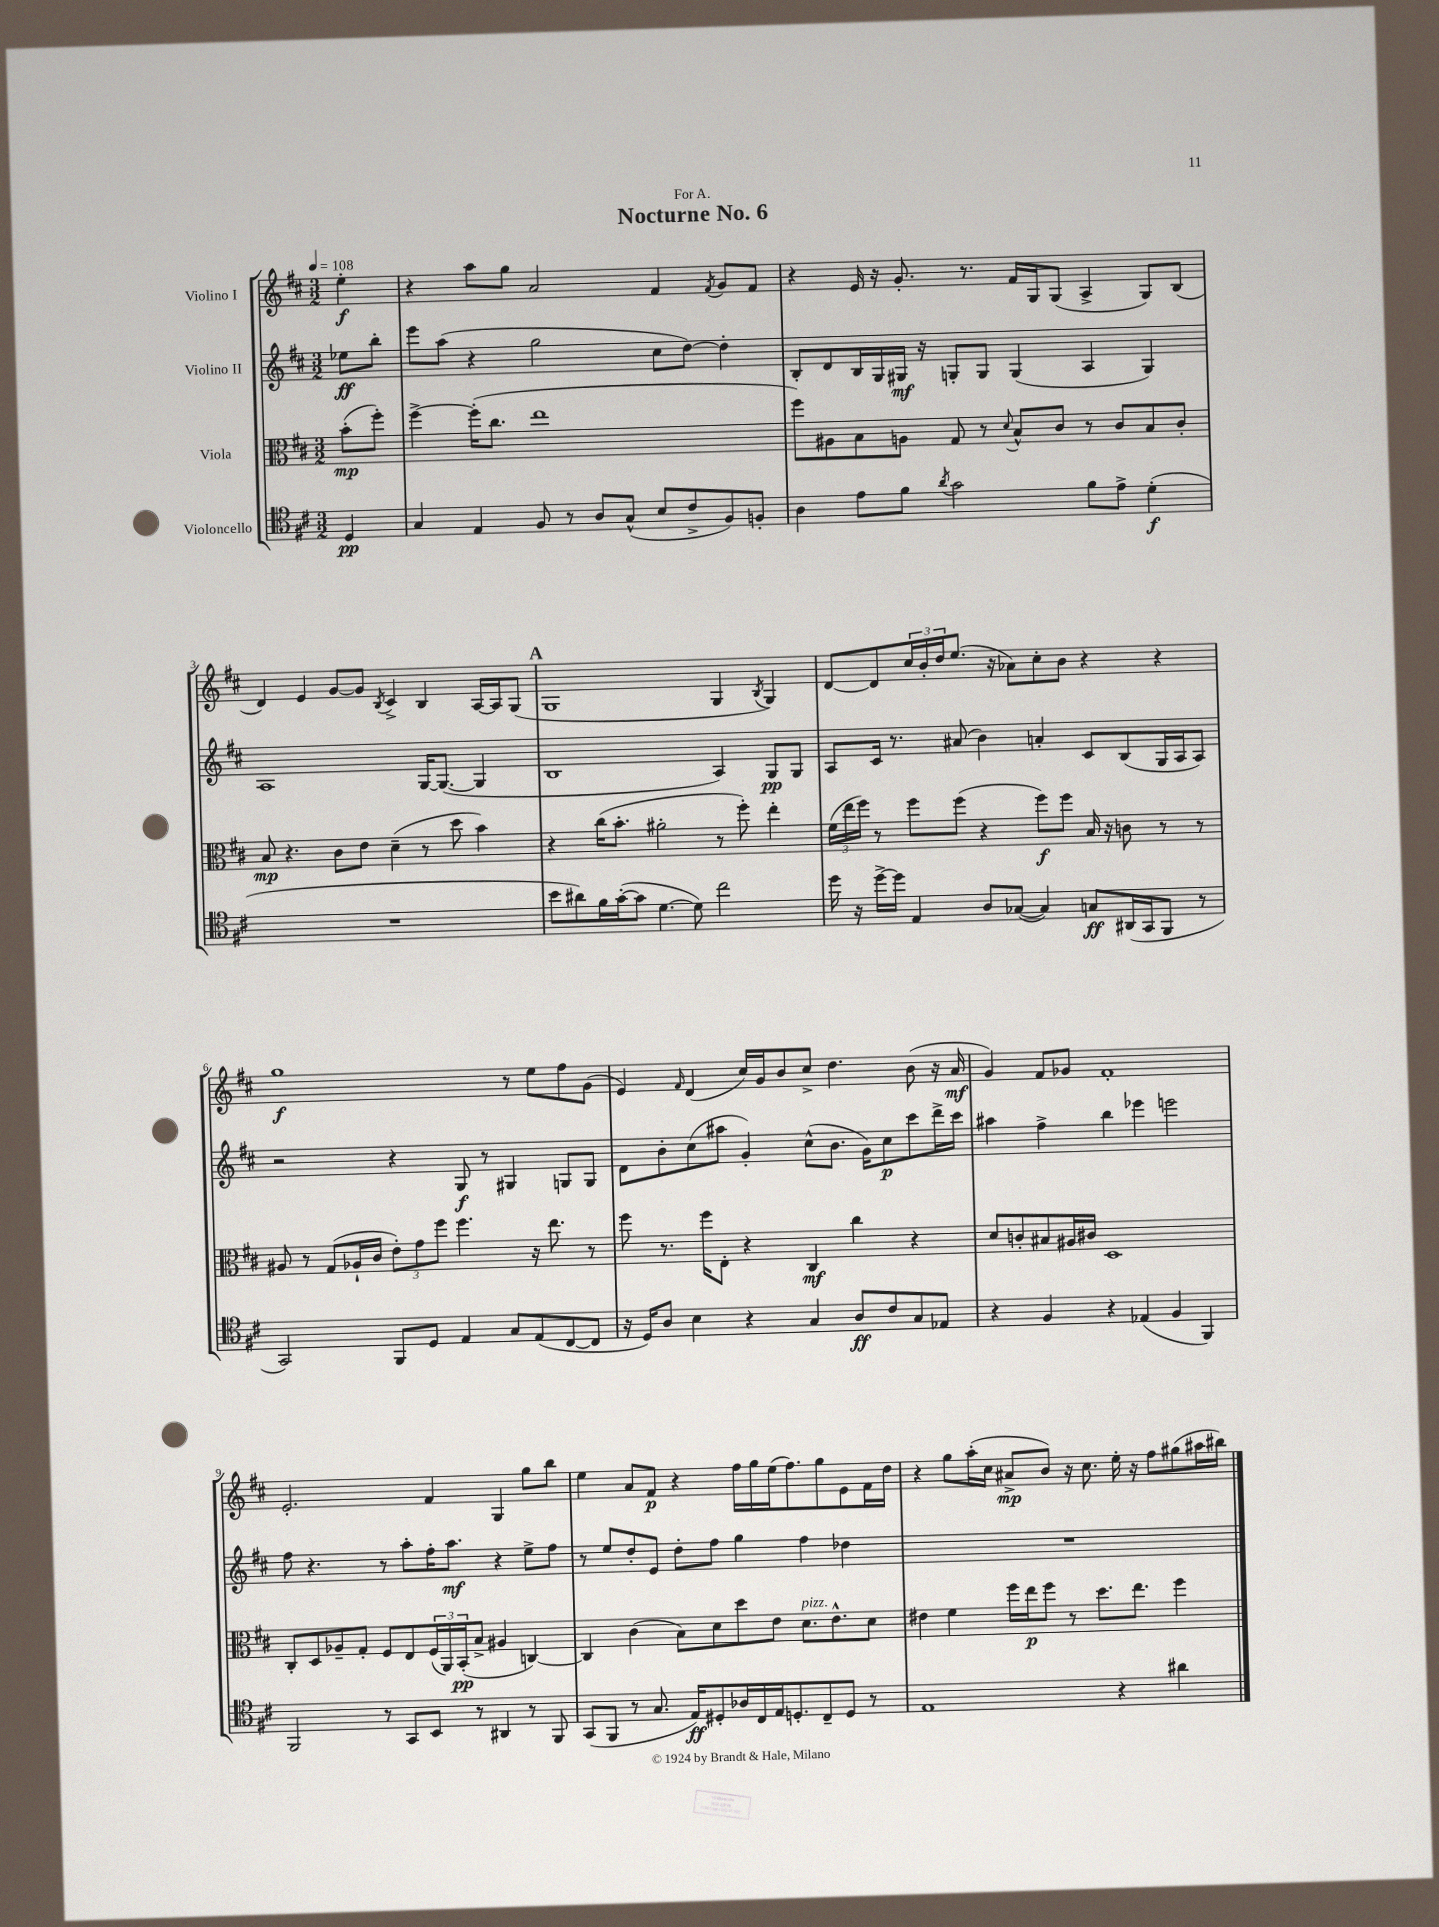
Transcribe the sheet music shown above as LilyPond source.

\header { title = "Nocturne No. 6" dedication = "For A." }
<<
\new StaffGroup <<
\new Staff = "s0" \with { instrumentName = "Violino I" } {
    \clef treble \key d \major \numericTimeSignature \time 3/2 \partial 4 \tempo 4 = 108
    e''4-.\f |
    r4 a''8 g''8 a'2 fis'4 \acciaccatura { fis'8 } g'8 fis'8 |
    r4 e'16 r16 g'8.-. r8. fis'16 g16 g8( a4-> g8) b8( |
    d'4) e'4 g'8~ g'8 \acciaccatura { b8 } cis'4-> b4 a16~ a16 g8( |
    \mark \markup { \bold "A" } g1 g4 \acciaccatura { b8 } g4) |
    d'8~ d'8 \tuplet 3/2 { cis''16 b'16-. d''16 } e''8.( r16 aes'8) cis''8-. b'8 r4 r4 |
    g''1\f r8 e''8 fis''8 g'8( |
    e'4) \grace { fis'16 } d'4( cis''16) g'16 b'8 cis''8-> d''4. b'8( r16 a'16\mf |
    g'4) fis'8 ges'8 fis'1-. |
    e'2.-. fis'4 g4 g''8 b''8 |
    e''4 a'8 fis'8\p r4 fis''16 g''16 e''16( fis''8.) g''8 e'8 fis'16 d''16 |
    r4 g''8 a''16-.( cis''16 ais'8->\mp b'8) r16 cis''8. e''16-. r16 fis''8 gis''8( ais''16 bis''16) \bar "|." |
}
\new Staff = "s1" \with { instrumentName = "Violino II" } {
    \clef treble \key d \major \numericTimeSignature \time 3/2 \partial 4
    ees''8\ff b''8-. |
    e'''8 a''8( r4 g''2 cis''8 d''8~) d''4-. |
    b8-. d'8 b16 g16 gis16\mf r16 g8-. g8 g4( a4 g4) |
    a1 g16~ g8.~( g4 |
    \mark \markup { \bold "A" } b1 a4) g8\pp g8 |
    a8 cis'16 r8. ais'8( b'4) a'4-. cis'8 b8( g16 a16 a8) |
    r2 r4 g8\f r8 gis4 g8 g8 |
    d'8 b'8-. cis''8( ais''8 g'4-.) cis''8-^( b'8. g'16) cis''8\p cis'''8 d'''16-> cis'''16 |
    ais''4 fis''4-> b''4 ees'''4 e'''2 |
    fis''8 r4. r8 a''8-. fis''16-. a''8.\mf r4 e''8-> fis''8 |
    r8 e''8 d''8-. e'8 d''8-. fis''8 g''4 fis''4 des''4 |
    R1. \bar "|." |
}
\new Staff = "s2" \with { instrumentName = "Viola" } {
    \clef alto \key d \major \numericTimeSignature \time 3/2 \partial 4
    b'8-.\mp( fis''8-.) |
    fis''4~-> fis''16-.( cis''8. e''1 |
    fis''8) ais8 b8 a8 g8 r8 \appoggiatura { d'8 } b8-^ cis'8 r8 cis'8 b8 cis'8-. |
    b8\mp r4. cis'8 e'8 d'4--( r8 d''8 b'4) |
    \mark \markup { \bold "A" } r4 cis''16( b'8.-. ais'2-. r8 fis''8-.) e''4-. |
    \tuplet 3/2 { fis'16( e''16 fis''16) } r8 fis''8 fis''8( r4 fis''8\f) fis''8 b16 r16 c'8 r8 r8 |
    ais8 r8 g8( aes16-! cis'16 \tuplet 3/2 { e'8-.) g'8 fis''8 } fis''4. r16 e''8. r8 |
    fis''8 r8. fis''16 e8-. r4 cis4\mf cis''4 r4 |
    d'8 c'8-. bis8 ais16 cis'16 d1 |
    cis8-. d8 aes8-- g8-. fis8 e8 \tuplet 3/2 { fis16( a,16) b,16-.\pp( } b8-> ais4 c4~) |
    c4 cis'4( b8) d'8 d''8 e'8 d'8.^\markup { \italic "pizz." } e'8.-^ d'8 |
    eis'4 fis'4 fis''16 e''16\p fis''8 r8 d''8. e''8. fis''4 \bar "|." |
}
\new Staff = "s3" \with { instrumentName = "Violoncello" } {
    \clef tenor \key d \major \numericTimeSignature \time 3/2 \partial 4
    d4\pp |
    g4 e4 fis8 r8 a8 g8-^( b8 cis'8-> fis8) f8-. |
    a4 e'8 fis'8 \acciaccatura { a'8 } g'2 fis'8 e'8-> d'4-.\f( |
    R1. |
    \mark \markup { \bold "A" } b'8 ais'8) fis'16 g'16~-.( g'8 d'4.~ d'8) cis''2 |
    d''16 r16 d''16~-> d''16 e4 a8 ges8~( ges4) g8\ff ais,16( g,16 fis,8 r8 |
    g,2) fis,8 d8 e4 g8 e8( cis8~ cis8 |
    r16 d16) a8 b4 r4 g4 a8\ff cis'8 g8 ees8 |
    r4 fis4 r4 ees4( fis4 fis,4) |
    fis,2 r8 g,8 b,8 r8 ais,4 r8 fis,8 |
    g,8( fis,8 r8 g8. e16\ff) dis8-. aes16 cis16 e16 d8.-. cis8-- d8 r8 |
    e1 r4 ais'4 \bar "|." |
}
>>
>>
